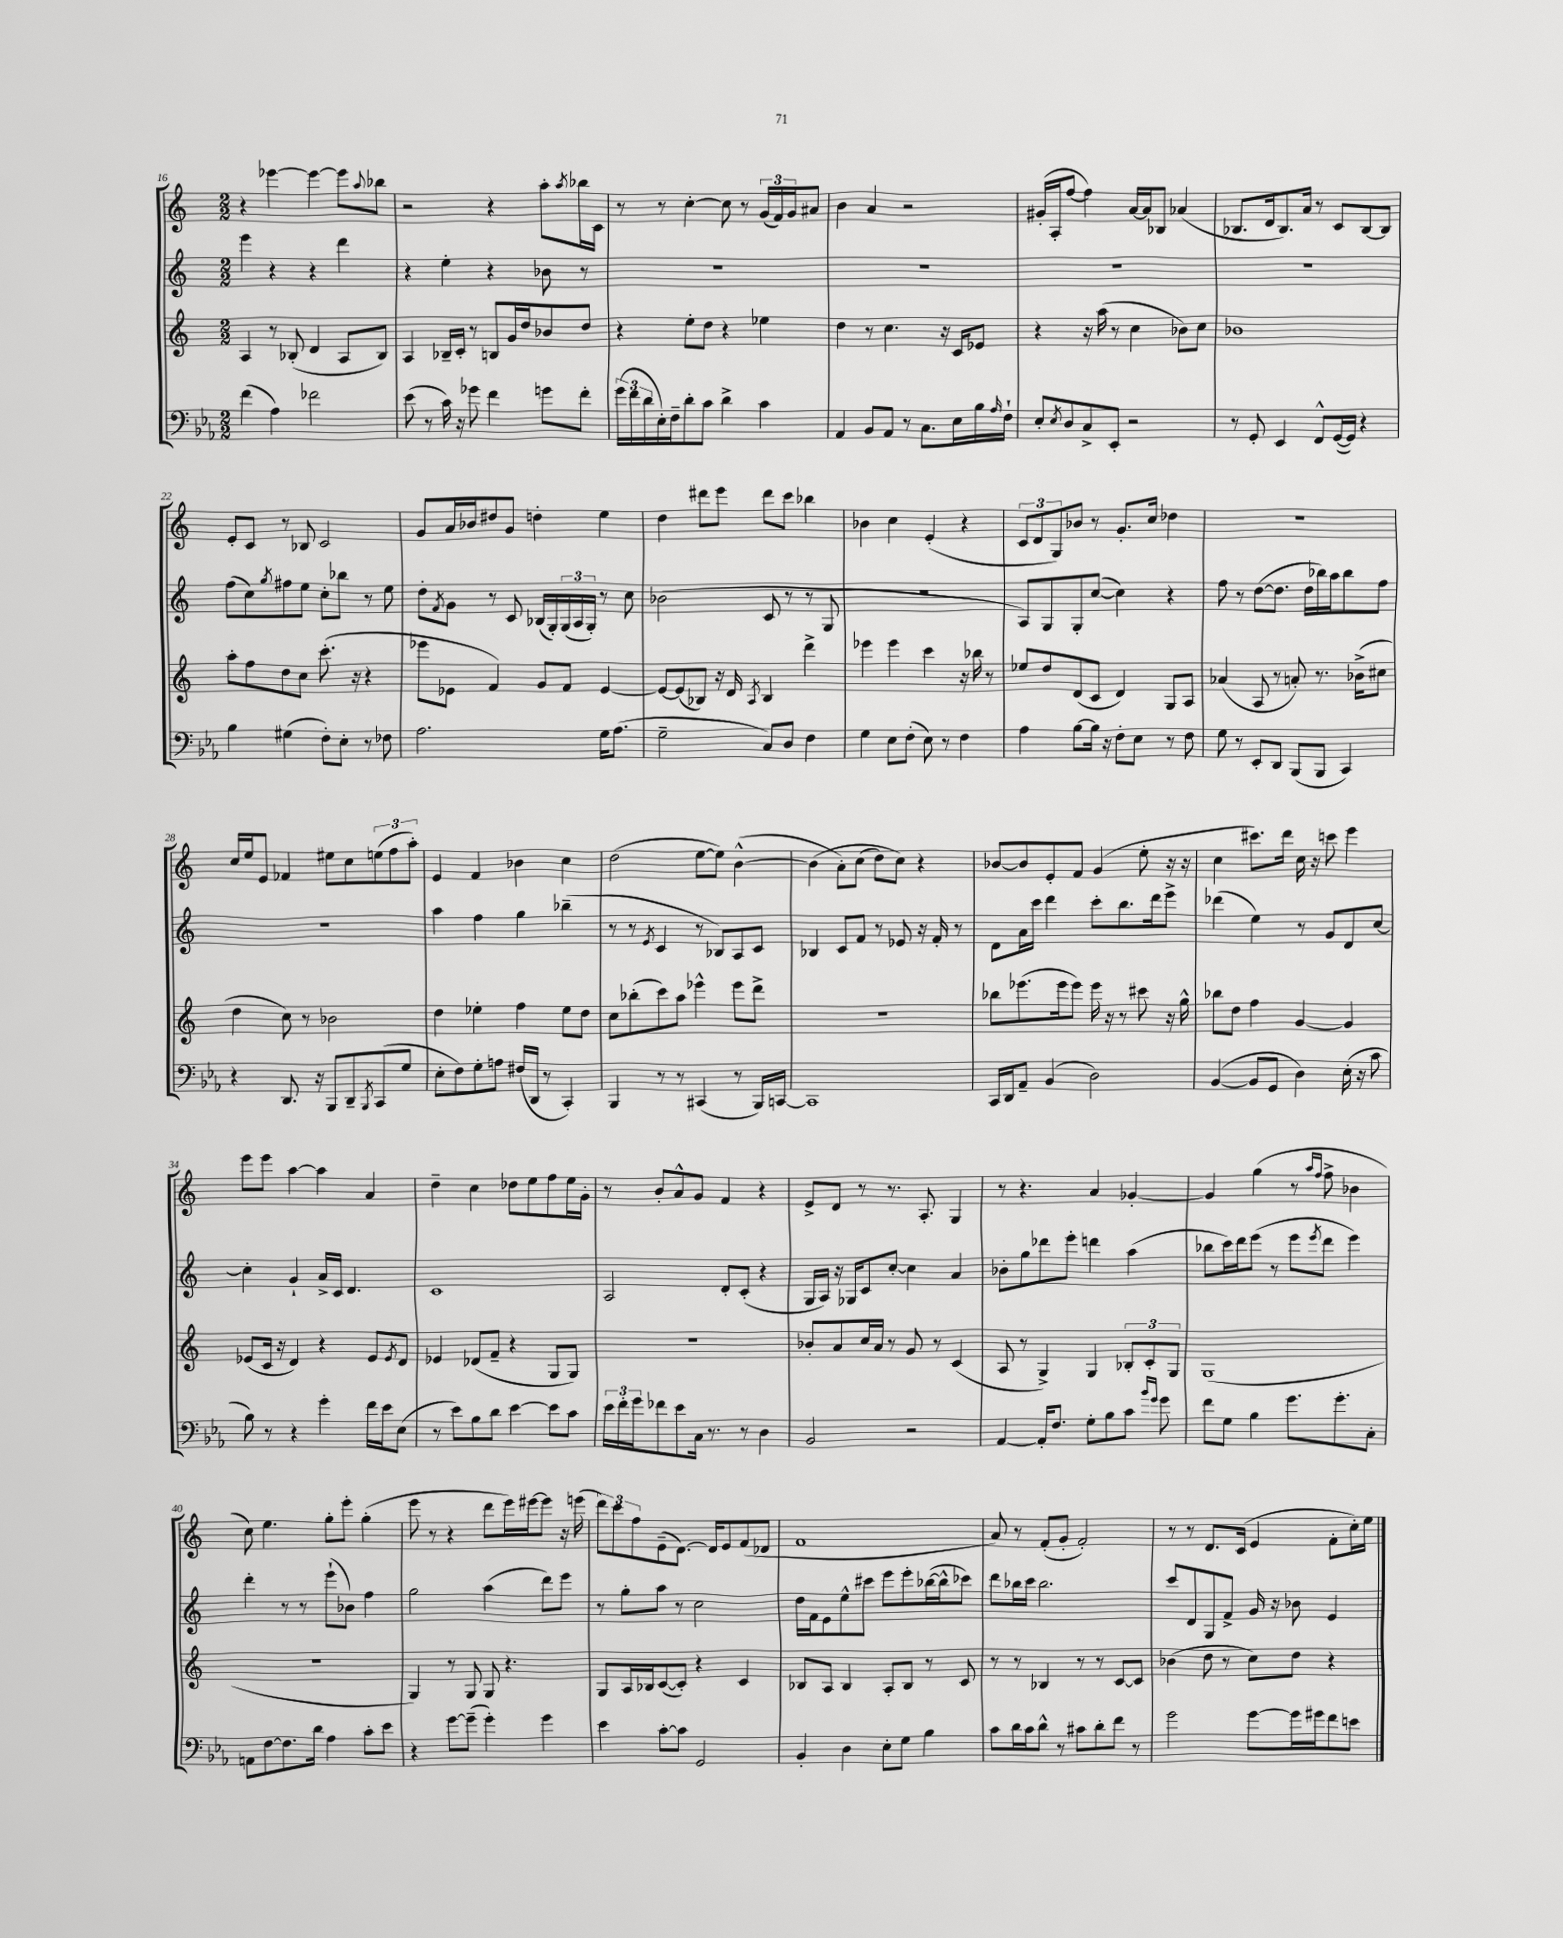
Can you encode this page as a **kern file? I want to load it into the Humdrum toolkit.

**kern	**kern	**kern	**kern
*part4	*part3	*part2	*part1
*staff4	*staff3	*staff2	*staff1
*clefF4	*clefG2	*clefG2	*clefG2
*k[b-e-a-]	*k[]	*k[]	*k[]
*M2/2	*M2/2	*M2/2	*M2/2
=16	=16	=16	=16
(4f\	4A/	4eee\	4r
4A-\)	8r	4r	[4eee-X\
.	(8B-X'/	.	.
2f-X\	4d/	4r	4eee-\_
.	8A/L	4ddd\	8eee-\L]
.	.	.	8qqaa/
.	8B-/J)	.	8bb-X\J
=17	=17	=17	=17
(8e-\	4A/	4r	2r
8r	.	.	.
16c\)	16B-X~/LL	4ee'\	.
16r	16c'/JJ	.	.
8g-X\	8r	.	.
4f\	8Bn/L	4r	4r
.	16g/L	.	.
.	16dd/J	.	.
8gn\L	8b-X/	8b-X\	8aa'\L
.	.	.	8qaa/
8f'\J	8dd/J	8r	16bb-X\L
.	.	.	16c\JJ
=18	=18	=18	=18
(24g\LL	4r	1r	8r
24f\	.	.	.
24d\	.	.	.
16E-'\)	.	.	8r
16F~\J	.	.	.
8d'\	8ee'\L	.	[4cc'\
8c\J	8dd\J	.	.
4d^\	4r	.	8cc\]
.	.	.	8r
4c\	4ee-X\	.	(24g/LL
.	.	.	24f/)
.	.	.	24g/J
.	.	.	8a#X/J
=19	=19	=19	=19
4AA-/	4dd\	1r	4b\
8BB-/L	8r	.	4a/
8AA-/J	4.cc\	.	.
8r	.	.	2r
8.C\L	.	.	.
.	16r	.	.
16E-\L	16c/KL	.	.
16B-\	8e-X/J	.	.
16qqA-/	.	.	.
16F`\JJ	.	.	.
=20	=20	=20	=20
8E-'/L	4r	1r	(16g#X'/LL
.	.	.	16A'/J
8qE-/	.	.	.
8D/	.	.	[8ff/J
8C^/	16r	.	4ff\])
.	(16aa\	.	.
8EE-'/J	8r	.	.
2r	4cc\	.	[16a/LL
.	.	.	16a/J]
.	.	.	8B-X/J
.	8b-X\L)	.	(4a-X/
.	8cc\J	.	.
=21	=21	=21	=21
8r	1b-X	1r	8.B-X/L
8GG'/	.	.	.
.	.	.	16d/k
4EE-/	.	.	8.B-/)
.	.	.	16a/Jk
8FF^^/L	.	.	8r
([16GG/L	.	.	8c/L
16GG/JJ])	.	.	.
4r	.	.	[8B-/
.	.	.	8B-/J]
!!LO:LB:g=z
=22	=22	=22	=22
4B-\	8aa'\L	(8ff\L	8e'/L
.	8ff\	8cc\)	8c/J
.	.	8qgg/	.
(4G#X\	8dd\	8ff#X\	8r
.	8cc\J	8ee\J	8B-X/
8F'\L)	(8.ccc'\	8cc'\L	2c/
8E-'\J	.	8bb-X\J	.
.	16r	.	.
8r	4r	8r	.
8F-X\	.	8ee\	.
=23	=23	=23	=23
2.A-\	8eee-X\L	8dd'\L	8g/L
.	.	8qf/	.
.	8e-X\J	8g\J	16a/L
.	.	.	16b-X/J
.	4f/)	8r	8dd#X/
.	.	8c/	8g/J
.	8g/L	(16B-X/LL	4ddn'\
.	.	16G'/)	.
.	8f/J	(24G/	.
.	.	24A/	.
.	.	24G'/JJ)	.
16G\KL	[4e-/	8r	4ee\
(8.A-\J	.	.	.
.	.	8cc\	.
=24	=24	=24	=24
2G~\	8e-/L_	(2b-X\	4dd\
.	(8e-/]	.	.
.	8B-X/J)	.	8ddd#X\L
.	16r	.	8eee\J
.	16d/	.	.
.	8qA/	.	.
8C/L)	4B-/	8c/	8ddd#\L
8D/J	.	8r	8ccc\J
4F\	4ddd^\	8r	4bb-X\
.	.	8G/	.
=25	=25	=25	=25
4G\	4eee-X\	1r	4b-X\
8E-\L	4eee-\	.	4cc\
(8F'\J	.	.	.
8E-\)	4ccc\	.	(4e'/
8r	.	.	.
4F\	16r	.	4r
.	16bb-X\	.	.
.	8r	.	.
=26	=26	=26	=26
4A-\	8ee-X/L	8A/L)	12c/L
.	.	.	12d/
.	8dd/	8G/	.
.	.	.	12G/)
[8B-\L	(8d/	8G'/	8b-X/J
16B-\Jk]	8c/J	([8cc/J	8r
16r	.	.	.
8F'\L	4d/)	4cc\])	8.g'/L
8E-\J	.	.	.
.	.	.	16cc/Jk
8r	8G/L	4r	4dd-X\
8F\	8A/J	.	.
=27	=27	=27	=27
8G\	(4a-X/	8ff\	1r
8r	.	8r	.
8EE-'/L	8A/	([8dd\L	.
8DD/J	8r	8.dd\J]	.
(8BBB-/L	8an'/)	.	.
.	.	16dd\LL	.
8BBB-/J	8.r	16bb-X\)	.
.	.	16aa\J	.
4CC/)	.	8bb-\	.
.	(16b-X^\KL	.	.
.	8cc#X\J	8ff\J	.
!!LO:LB:g=z
=28	=28	=28	=28
4r	4dd\	1r	16cc/LL
.	.	.	16ee/J
.	.	.	8e/J
8.DD/	8cc\)	.	4f-X/
.	8r	.	.
16r	.	.	.
8BBB-/L	2b-X\	.	8ee#X\L
8DD~/	.	.	8cc\
8qBBB-/	.	.	.
(8CC/	.	.	(12een\
.	.	.	12ff\
8G/J	.	.	.
.	.	.	12aa'\J)
=29	=29	=29	=29
8E-'\L	4dd\	4aa\	4e/
8F\)	.	.	.
8G'\	4ee-X'\	4ff\	4f/
8An\J	.	.	.
(16F#X/LL	4ff\	4gg\	4b-X\
16DD/JJ	.	.	.
8r	.	.	.
4CC'/)	8ee-\L	(4bb-X~\	4cc\
.	8dd\J	.	.
=30	=30	=30	=30
4BBB-/	8cc\L	8r	(2dd\
.	(8bb-X'\	8r	.
.	.	8qe/	.
8r	8ccc\)	4c/	.
8r	8aa\J	.	.
(4CC#X/	4eee-X^^\	8r	[8ee\L
.	.	8B-X/L)	8ee\J])
8r	8eee-\L	8A/	([4b^^\
16BBB-/LL)	8ddd^\J	8c/J	.
[16CCn/JJ	.	.	.
=31	=31	=31	=31
1CC]	1r	4B-X/	(4b\]
.	.	8c/L	8a'\L)
.	.	8f/J	(8cc\J
.	.	8r	8dd\L)
.	.	8e-X/	8cc\J)
.	.	16r	4r
.	.	16f'/	.
.	.	8r	.
=32	=32	=32	=32
16CC/LL	8bb-X\L	8d\L	[8b-X/L
16DD/J	.	.	.
8AA-~/J	(8.eee-X\	16a\L	8b-/]
.	.	16ccc\JJ	.
(4BB-/	.	4ddd\	8e'/
.	16eee-\k	.	.
.	8eee-\J)	.	8f/J
2D\)	16eee-\	8ccc'\L	(4g/
.	16r	.	.
.	8r	8.bb\	.
.	8ccc#X\	.	8ee'\
.	.	16ddd\k	.
.	16r	8eee^\J	16r
.	16gg^^\	.	16r
=33	=33	=33	=33
([4BB-/	8bb-X\L	(4ddd-X\	4cc\
.	8dd\J	.	.
8BB-/L]	4ff\	4ee\)	8.ccc#X\L)
8GG/J	.	.	.
.	.	.	16ddd\Jk
4D\)	[4g/	8r	16cc\
.	.	.	16r
.	.	8g/L	8cccn\
(16E-'\	4g/]	8d/	4eee\
16r	.	.	.
8c\	.	[8cc/J	.
!!LO:LB:g=z
=34	=34	=34	=34
8B-\)	(8e-X/L	4cc'\]	8eee\L
8r	16c/Jk	.	8eee\J
.	16r	.	.
4r	4d/)	4g`/	[4aa\
4g'\	4r	16a^/LL	4aa\]
.	.	16c/JJ	.
.	.	4.d/	.
16f\LL	8e-/L	.	4a/
16e-\J	.	.	.
.	8qe-/	.	.
(8E-\J	8d/J	.	.
=35	=35	=35	=35
8r	4e-X/	1c	4dd~\
8e-\L)	.	.	.
8B-\	(8d-X/L	.	4cc\
8d\J	8f~/J	.	.
[4e-\	4r	.	8dd-X\L
.	.	.	8ee\
8e-\L]	8G/L	.	8ff\
8c\J	8G/J)	.	16ee\L
.	.	.	16g'\JJ
=36	=36	=36	=36
24e-\LL	1r	2A/	8r
24f'\	.	.	.
24g\J	.	.	.
8f-X\	.	.	8b'/L
8e-\	.	.	8a^^/
16C\Jk	.	.	8g/J
8.r	.	.	.
.	.	8d'/L	4f/
8r	.	(8c'/J	.
4D\	.	4r	4r
=37	=37	=37	=37
2BB-/	8b-X'/L	16G/LL	8e^/L
.	.	16A/JJ)	.
.	8a/	16r	8d/J
.	.	16G-X/KL	.
.	16cc/L	8c/	8r
.	16a/JJ	.	.
.	8r	[8cc'/J	8.r
2r	8g/	4cc\]	.
.	.	.	8.A'/
.	8r	.	.
.	(4c/	4a/	4G/
=38	=38	=38	=38
[4AA-/	8A/	8b-X'\L	8r
.	8r	8gg\	4.r
16AA-'/KL]	4G^/)	8ddd-X\	.
8.F/J	.	.	.
.	.	8eee'\J	.
8G'\L	4G/	4dddn\	4a/
8B-\	.	.	.
8c\J	12B-X'/L	(4aa\	[4g-X'/
.	12c'/	.	.
16qqb-/LL	.	.	.
16qqg/JJ	.	.	.
8g\	.	.	.
.	12G/J	.	.
=39	=39	=39	=39
8f\L	(1G	8bb-X\L	4g-/]
8G\J	.	16ccc\L)	.
.	.	16ddd\J	.
4B-\	.	(8eee\J	(4gg\
.	.	8r	.
8.g\L	.	8eee\L	8r
.	.	.	16qqaa/LL
.	.	8qeee/	16qqff/JJ
.	.	8ddd\J	8ff^\
8.g'\	.	.	.
.	.	4eee\)	4b-X\
8C'\J	.	.	.
!!LO:LB:g=z
=40	=40	=40	=40
8AAn\L	1r	4ddd'\	8cc\)
[8F\	.	.	4.ee\
8.F\]	.	8r	.
.	.	8r	.
16d\Jk	.	.	.
4A-\	.	(8eee`\L	8gg'\L
.	.	8b-X\J)	8eee'\J
8c'\L	.	4ff\	(4gg'\
8e-\J	.	.	.
=41	=41	=41	=41
4r	4G/)	2gg\	8eee\
.	.	.	8r
[8g\L	8r	.	4r
(8g~\J]	8G/	.	.
4g'\)	8G/	(4aa\	8ddd\L
.	4.r	.	16eee\L)
.	.	.	[16eee#X\J
4g\	.	8ddd\L)	8eee#\J]
.	.	8eee\J	16r
.	.	.	(16eeen\
=42	=42	=42	=42
4e-\	8G/L	8r	12ddd\L)
.	.	.	12ccc\
.	16A/L	8gg'\L	.
.	.	.	12ff\
.	16B-X/J	.	.
[8c'\L	([8c/	8aa\J	(8e~\
8c\J]	8c'/J])	8r	[8.d\J)
2GG/	4r	2cc\	.
.	.	.	16d/KL]
.	.	.	8e/
.	4c/	.	(8f/
.	.	.	8d-X/J
=43	=43	=43	=43
4BB-'/	8B-X/L	16dd\LL	1f
.	.	16f\J	.
.	8A/J	8e\	.
4D\	4B-/	8ee^^\	.
.	.	8ccc#X\J	.
8E-'\L	8A'/L	8eee\L	.
8G\J	8B-/J	8eee'\	.
4B-\	8r	([16bb-X\L	.
.	.	16bb-^^\J]	.
.	8c/	8ccc-X\J)	.
=44	=44	=44	=44
8c\L	8r	8ddd\L	8a/)
16d\L	8r	16bb-X\L	8r
16c\J	.	16ccc\JJ	.
8d^^\J	4B-X/	2.bb-\	(8f'/L
8r	.	.	8g'/J
8c#X\L	8r	.	2f'/)
8d'\	8r	.	.
8f\J	[8c/L	.	.
8r	8c/J]	.	.
=45	=45	=45	=45
2g\	(4b-X\	8ccc/L	8r
.	.	8d/	8r
.	8dd\	8G/	8.d/L
.	8r	8f^/J	.
.	.	.	(16c/Jk
[8g\L	8cc\L)	16g/	4e/
.	.	16r	.
16g\L]	8dd\J	8b-X\	.
16g#X\J	.	.	.
8f\	4r	4e/	8f'\L
8en\J	.	.	16cc'\L)
.	.	.	16ee\JJ
==	==	==	==
*-	*-	*-	*-
